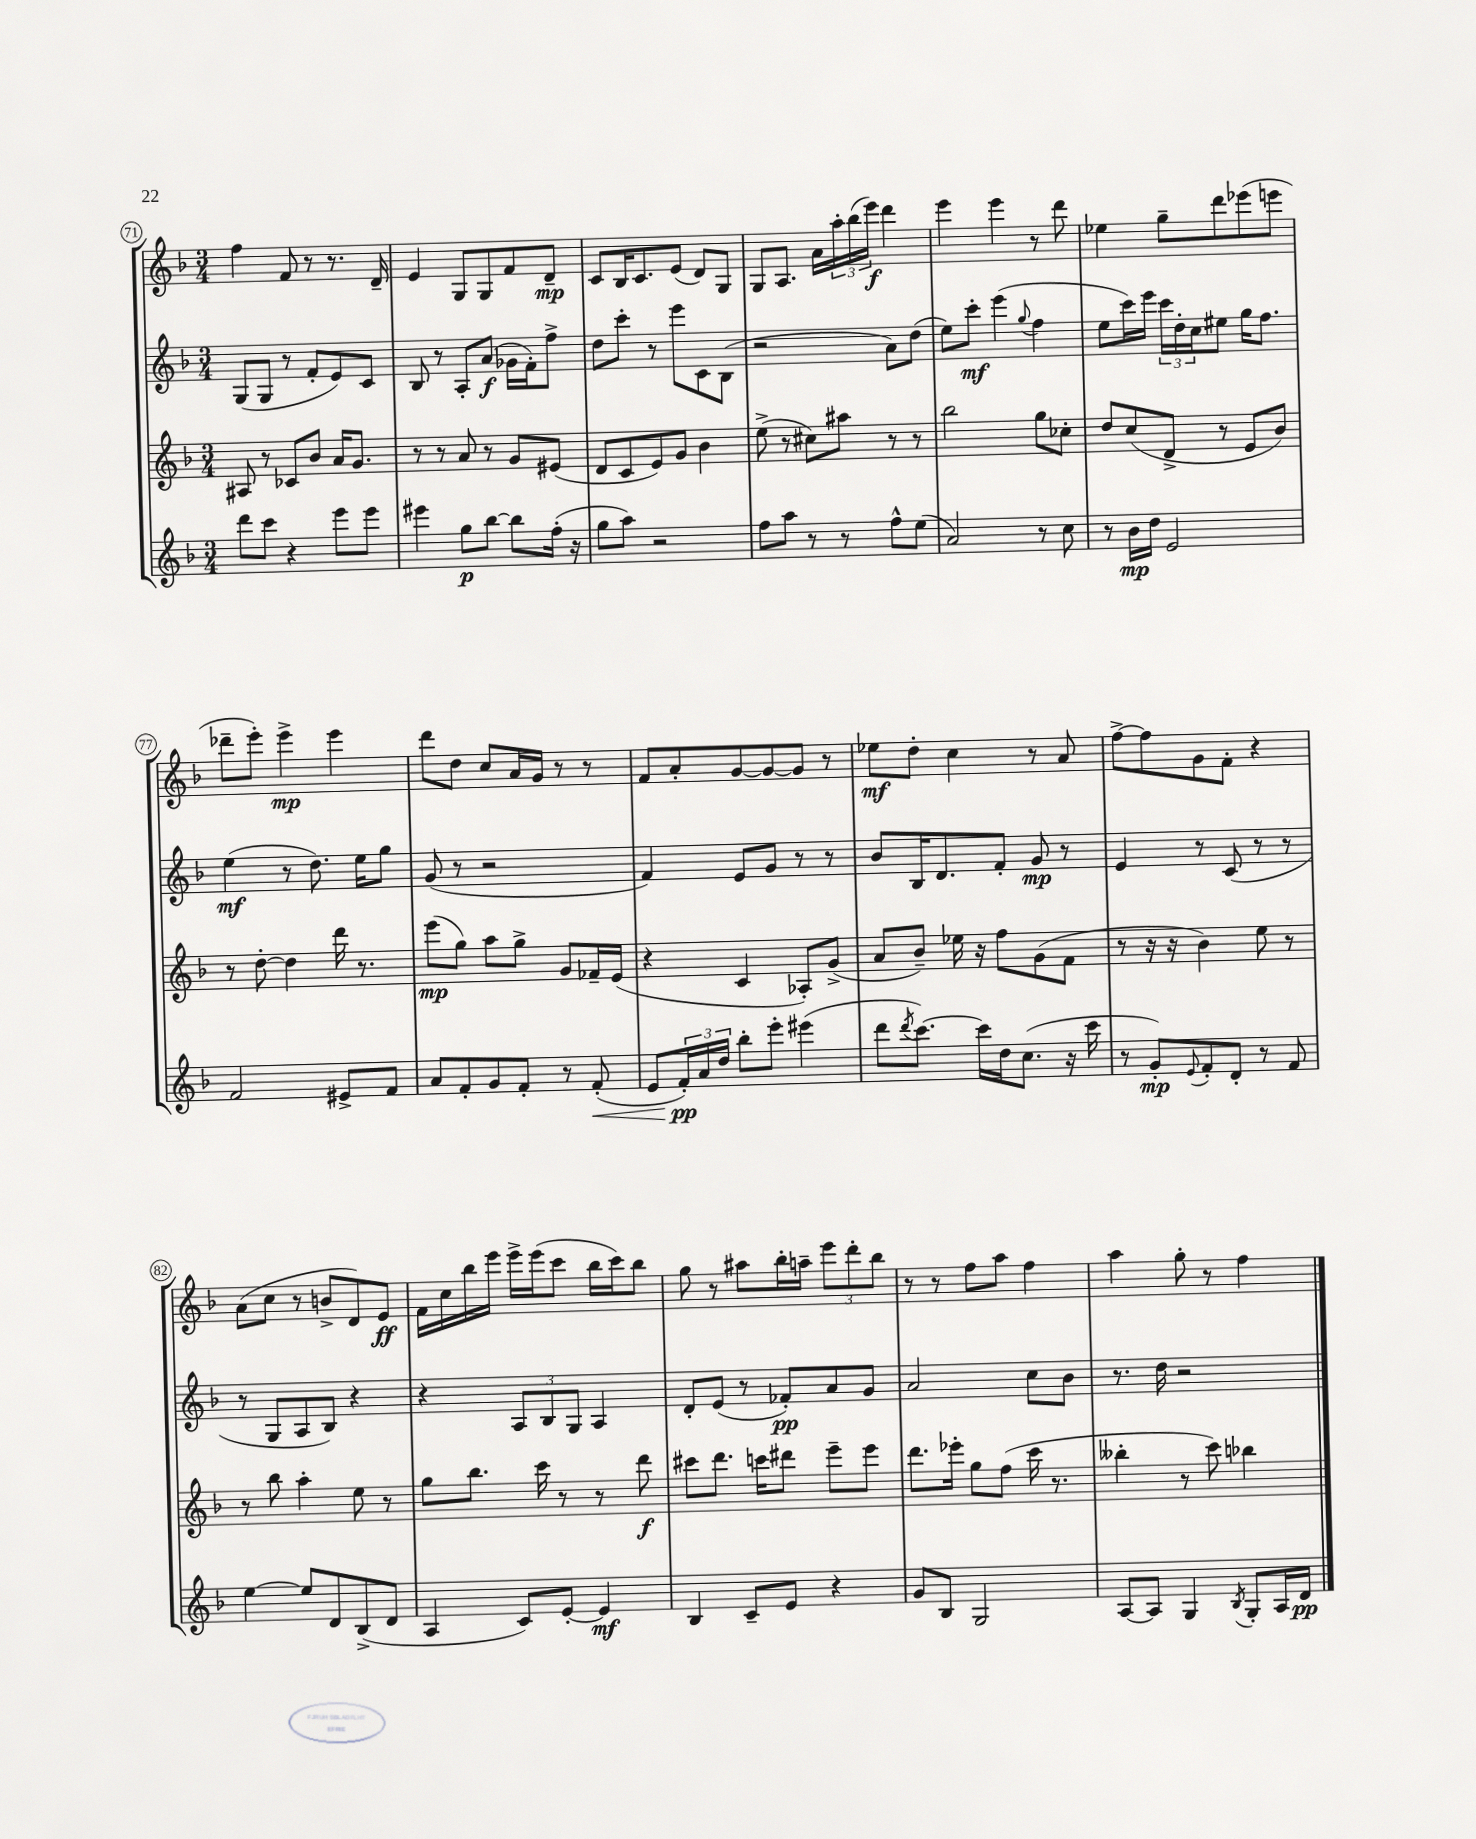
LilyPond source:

<<
\new StaffGroup <<
\new Staff = "s0" {
    \clef treble \key f \major \numericTimeSignature \time 3/4
    f''4 f'8 r8 r8. d'16-- |
    e'4 g8 g8 f'8 d'8--\mp |
    c'8 bes16 c'8. e'8( d'8) g8 |
    g8 a8. a'16 \tuplet 3/2 { a''16-. bes''16( e'''16\f) } d'''4 |
    e'''4 e'''4 r8 d'''8 |
    ees''4 g''8-- d'''8 ees'''8( e'''8 |
    des'''8-- e'''8-.) e'''4->\mp e'''4 |
    d'''8 d''8 c''8 a'16 g'16 r8 r8 |
    f'8 a'8-. g'8~ g'8~ g'8 r8 |
    ees''8\mf d''8-. c''4 r8 a'8 |
    f''8~-> f''8 g'8 f'8-. r4 |
    a'8( c''8 r8 b'8-> d'8) e'8\ff |
    f'16 c''16 bes''16 e'''16 e'''16-> e'''16( c'''8 bes''16 c'''16) bes''8 |
    g''8 r8 ais''8 bes''16-. a''16-- \tuplet 3/2 { e'''8 d'''8-. bes''8 } |
    r8 r8 f''8 a''8 f''4 |
    a''4 g''8-. r8 f''4 \bar "|." |
}
\new Staff = "s1" {
    \clef treble \key f \major \numericTimeSignature \time 3/4
    g8( g8 r8 f'8-. e'8) c'8 |
    bes8 r8 a8-. a'8\f( ges'16 f'16-.) f''8-> |
    d''8 c'''8-. r8 e'''8 c'8 bes8( |
    r2 a'8) d''8( |
    e''8) c'''8-.\mf e'''4( \appoggiatura { g''8 } f''4 |
    e''8 c'''16) e'''16 \tuplet 3/2 { c'''16 d''16-. c''16 } eis''8 g''16 f''8. |
    e''4\mf( r8 d''8.) e''16 g''8 |
    g'8( r8 r2 |
    f'4) e'8 g'8 r8 r8 |
    bes'8 bes16 d'8. f'8-. g'8\mp r8 |
    e'4 r8 c'8( r8 r8 |
    r8 g8 a8 bes8) r4 |
    r4 \tuplet 3/2 { a8 bes8 g8 } a4 |
    d'8-. e'8( r8 fes'8-.\pp) a'8 g'8 |
    a'2 c''8 bes'8 |
    r8. d''16 r2 \bar "|." |
}
\new Staff = "s2" {
    \clef treble \key f \major \numericTimeSignature \time 3/4
    ais8 r8 ces'8 bes'8 a'16 g'8. |
    r8 r8 a'8 r8 g'8 eis'8( |
    d'8 c'8 e'8) g'8 bes'4 |
    e''8->( r8 cis''8) ais''8 r8 r8 |
    bes''2 g''8 ces''8-. |
    d''8 c''8( d'8-> r8 e'8 bes'8) |
    r8 d''8~-. d''4 d'''16 r8. |
    e'''8\mp( g''8) a''8 g''8-> g'8 fes'16-- e'16( |
    r4 c'4 aes8-.) g'8->( |
    a'8 bes'8--) ees''16 r16 f''8 g'8( f'8 |
    r8 r16 r16 bes'4) e''8 r8 |
    r8 bes''8 a''4-. e''8 r8 |
    g''8 bes''8. c'''16 r8 r8 d'''8\f |
    cis'''8 d'''8. c'''16 dis'''8 e'''8-- e'''8 |
    d'''8. ees'''16-. g''8 f''8( c'''16 r8. |
    beses''4-. r8 c'''8) bes''4 \bar "|." |
}
\new Staff = "s3" {
    \clef treble \key f \major \numericTimeSignature \time 3/4
    d'''8 c'''8 r4 e'''8 e'''8 |
    eis'''4 g''8\p bes''8~ bes''8 f''16-.( r16 |
    g''8 a''8) r2 |
    f''8 a''8 r8 r8 f''8-^ e''8( |
    a'2) r8 c''8 |
    r8 bes'16\mp d''16 e'2 |
    f'2 eis'8-> f'8 |
    a'8 f'8-. g'8 f'8-. r8 f'8-.\<( |
    e'8 \tuplet 3/2 { f'16-.\pp\!) a'16 d''16 } bes''8-. e'''8-. eis'''4( |
    d'''8 \acciaccatura { d'''8 } c'''8.~) c'''16 d''16 c''8.( r16 c'''16 |
    r8 g'8-.\mp) \appoggiatura { e'8 } f'8-. d'8-. r8 f'8 |
    e''4~ e''8 d'8 bes8->( d'8 |
    a4 c'8) e'8~-. e'4\mf |
    bes4 c'8-- e'8 r4 |
    g'8 bes8 g2 |
    a8~ a8 g4 \acciaccatura { bes8 } g8-. a16 d'16\pp \bar "|." |
}
>>
>>
\layout { \context { \Score currentBarNumber = #71 \override BarNumber.stencil = #(make-stencil-circler 0.1 0.3 ly:text-interface::print) } }
